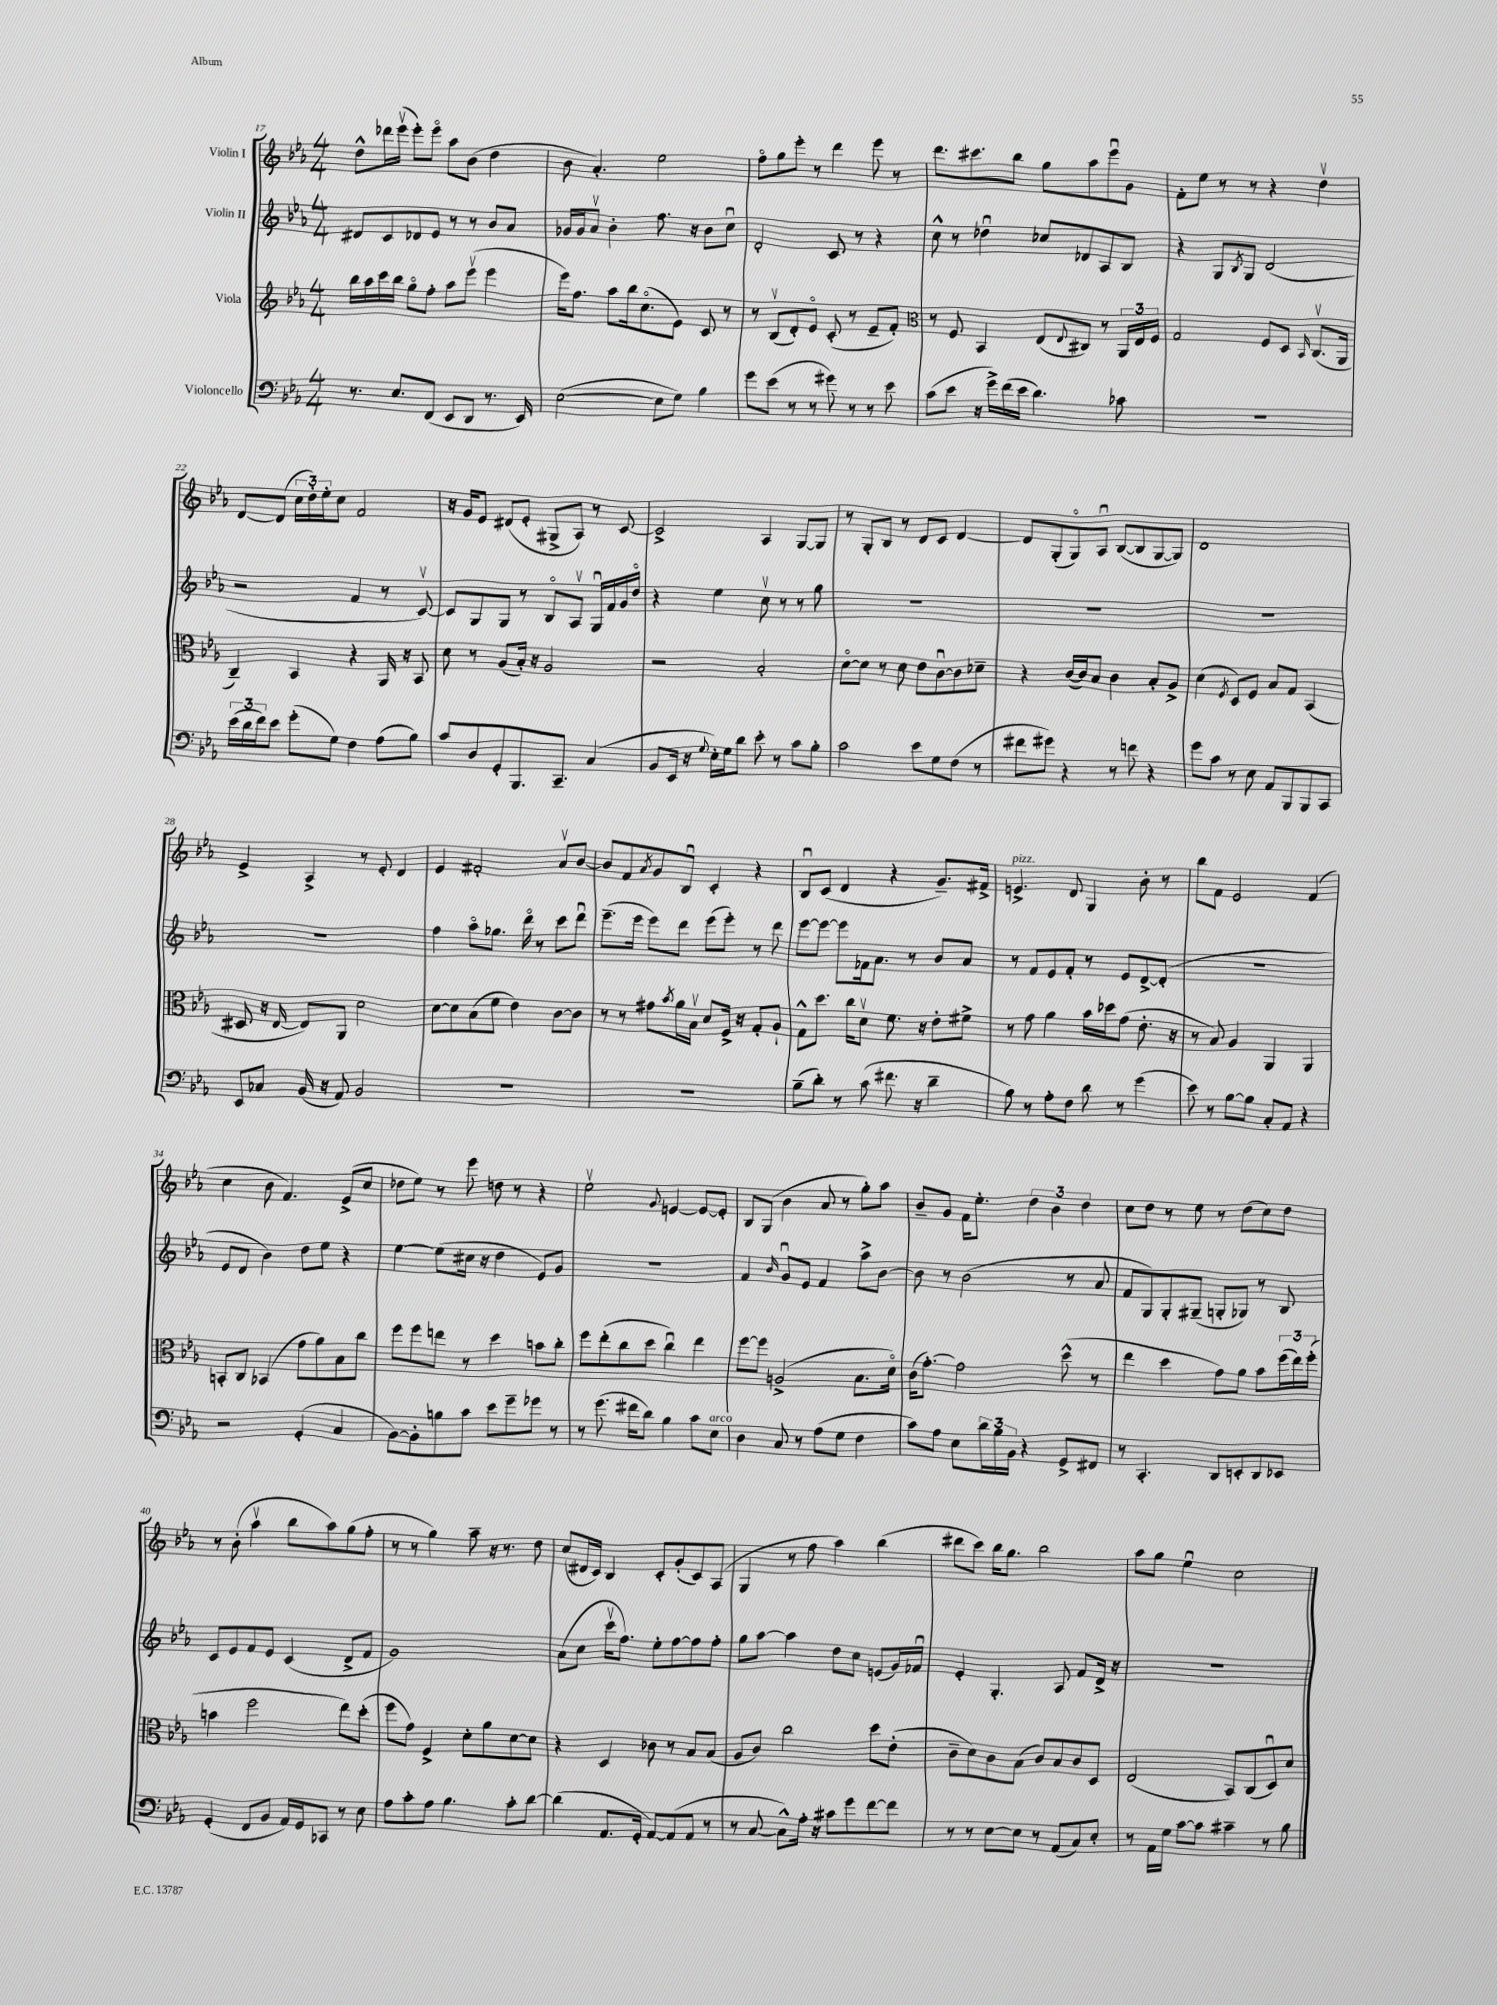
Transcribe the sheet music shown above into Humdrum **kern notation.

**kern	**kern	**kern	**kern
*staff4	*staff3	*staff2	*staff1
*clefF4	*clefG2	*clefG2	*clefG2
*k[b-e-a-]	*k[b-e-a-]	*k[b-e-a-]	*k[b-e-a-]
*M4/4	*M4/4	*M4/4	*M4/4
8.r	16bb-	8d#	8dd^^
.	16aa-	.	.
.	16ccc	8c	16ddd-
8.E-	16bb-	.	(16eee-v
.	8ggo	8d-	8eee-')
(8FF	8ff'	8e-	8eee-o
8EE-	8aa-	8r	8aa-
8DD	(8eee-v	8r	(8b-
8.r	4eee-	8b-	4dd
.	.	8a-	.
16EE-)	.	.	.
=	=	=	=
([2E-	16eee-)	16g-	8b-
.	8.ff	16g-	.
.	.	8a-v	4.a-')
.	8aa-	4b-'	.
.	16bb-	.	.
.	(8.cco	.	.
8E-]	.	8.ff	2ee-
8G)	8e-)	.	.
.	.	16r	.
4B-	8c	8b-	.
.	8r	8ccu	.
=	=	=	=
8g	8r	2d'	8ffo
(8e-	(8B-v	.	8gg
8r	8d')	.	8eee-'
8r	8e-o	.	8r
8g#)	(8c'	8c	4ddd
8r	8r	8r	.
8r	8e-~	4r	8eee-
8e-	8f')	.	8r
=	=	=	=
*	*clefC3	*	*
(8c	8r	8cc^^	8.ddd
8e-	8F	8r	.
.	.	.	8.ccc#
16r	4BB-	4dd-u	.
16g^)	.	.	.
(16f	.	.	8bb-
16e-	.	.	.
4.d)	(8E-	8cc-	8gg
.	8qqE-	.	.
.	8C#)	8d-	8aa-
.	8r	8A-	8eee-u
8c-	24AA-	8B-	8g
.	24E-	.	.
.	24F	.	.
=	=	=	=
1r	2G	4r	8f'
.	.	.	8ee-
.	.	8G	8r
.	.	8qB-	.
.	.	8G	8r
.	8F	(2d	4r
.	8D	.	.
.	16qqBB-	.	.
.	(8.Cv	.	4ddv
.	16AA-	.	.
=	=	=	=
(24e-	4C~)	2r	[8d
24d	.	.	.
24f)	.	.	.
8e-	.	.	(8d]
(8g'	4BB-	.	24cc
.	.	.	24dd')
.	.	.	24ee-'
8G)	.	.	8cc
4F	4r	4f	2f
(8A-	16AA-	8r	.
.	16r	.	.
8B-)	8BB-	[8cv)	.
=	=	=	=
8c	8d	8c]	16r
.	.	.	16g
8D	8r	8G	8e-
8GG'	(8A-	8G	(8d#
8.BBB-	16B-')	8r	8e-'
.	16r	.	.
.	2A-	8B-o	8G#^
8.CC~	.	.	.
.	.	8A-v	8A-)
(4C	.	16Gu	8r
.	.	16f	.
.	.	16g	[8c
.	.	16ddo	.
=	=	=	=
8BB-	2r	4r	2c^]
16EE-	.	.	.
16r	.	.	.
8qqG	.	.	.
16E-')	.	4ee-	.
16G	.	.	.
8d	.	.	.
8e-'	2B-'	8ccv	4A-
8r	.	8r	.
8c	.	8r	[8G
8B-'	.	8gg	8G]
=	=	=	=
2c	[8do	1r	8r
.	8d]	.	8G'
.	8r	.	8B-
.	8d	.	8r
8e-	8e-	.	8d
8G	[8cu	.	8c
(8F	8c]	.	[4d
8r	8d-~	.	.
=	=	=	=
8f#	4r	1r	8d]
8g#)	.	.	(8G'
4r	([16c	.	8Go)
.	16c])	.	.
.	8B-	.	8A-u
8r	4c	.	([8B-
8f	.	.	8B-]
4r	8B-'	.	[8G
.	8A-^	.	8G])
=	=	=	=
8g	(4d	1r	1d
8c	.	.	.
.	8qF	.	.
8r	8D)	.	.
8E-	8F	.	.
8AA-	8B-	.	.
8BBB-	8G	.	.
8BBB-	(4BB-	.	.
8CC	.	.	.
=	=	=	=
8EE-	8D#	1r	4e-^
8C-	16r	.	.
.	[16E-	.	.
(16BB-	8E-])	.	4A-^
16r	.	.	.
8AA-)	8AA-	.	.
2BB-	2d	.	8r
.	.	.	8e-'
.	.	.	4d
=	=	=	=
1r	[8d	4ff	4e-
.	8d]	.	.
.	(8B-	8aa-o	2f#'
.	8f	8.gg-	.
.	4e-)	.	.
.	.	16dddo	.
.	.	8r	.
.	[8c	8ccc	8a-v
.	8c]	8dddu	[8b-
=	=	=	=
1r	8r	(8.eee-~	8b-]
.	8r	.	8f
.	.	16eee-	.
.	.	.	8qa-
.	8g#	8eee-)	8g
.	8qb-	.	.
.	16a-	8ddd	8B-u
.	16B-v	.	.
.	8d	(8eee-	4c'
.	16F^	8eee-')	.
.	16r	.	.
.	8G'	8r	4r
.	8A-`	8ddd	.
=	=	=	=
(8B-~	8G^^	[8eee-	8B-u
8d')	8.dd	8eee-_	(8c
8r	.	8eee-]	4d
.	16cc	.	.
(8c	8dv	16f-	.
.	.	8.a-	.
8.f#	8.f	.	4r
.	.	8r	.
16r	16r	.	.
4d~	8e-'	8b-	8.g~)
.	8f#^	8a-	.
.	.	.	16f#^
=	=	=	=
8B-)	8r	8r	4.e^
8r	8g	8f	.
8A-'	4a-	8e-	.
8F	.	8f'	8d
8d	16b-	8r	4G
.	16dd-	.	.
8r	(8g	8e-	.
(4g	8.e-'	[8d^	8b-'
.	.	(8d']	8r
.	16r	.	.
=	=	=	=
8e-)	8r	1r	8bb-
8r	8B-)	.	8f
[8B-	4A-	.	2e-
8B-]	.	.	.
8C'	4AA-	.	.
8AA-	.	.	.
4r	4AA-	.	(4f
=	=	=	=
2r	8BB'	8e-	4cc
.	8C	8d	.
.	(4BB-	4b-)	8b-
.	.	.	4.f)
(4GG'	8g	8dd	.
.	8a-)	8ee-	.
4C	8B-	4r	(8e-^
.	8cc	.	8cc
=	=	=	=
[8BB-)	8ff	[4ee-	8dd-
8BB-']	8ff	.	8ee-)
8B	8ee	(8ee-]	8r
8c	8r	16cc#	8eee-
.	.	16r	.
8e-	4dd	4dd	8dd
8g~	.	.	8r
8g-	8b	8e-)	4r
8r	8cc'	8g	.
=	=	=	=
8r	8ff	1r	2ee-v
(8.g	(8ee-'	.	.
.	8cc	.	.
16f#	.	.	.
8d)	8dd	.	.
.	.	.	8qqg
4B-	4ccu)	.	[4e
8c	4ee-	.	8e_
8E-	.	.	8e']
=	=	=	=
4D	[8ff	4f	8B-
.	8ff]	.	(8G
.	.	16qqb-	.
8C	(2A^	8gu	4b-
8r	.	8e-	.
(8A-	.	4f	8a-
8G	.	.	8r
4F	8.B-	8aa-^	8gg')
.	.	[8b-	8aa-
.	16do)	.	.
=	=	=	=
8c)	(16c	8b-]	8b-~
.	[8.g')	.	.
8A-	.	8r	8g
8E-	2g]	(2b-	16f
.	.	.	8.ee-'
24d	.	.	.
24B-	.	.	.
24BB-	.	.	.
4r	.	.	6dd
.	.	.	6b-
8GG^	(8dd^^	8r	.
.	.	.	6dd
8FF#	8r	8a-	.
=	=	=	=
8r	4ee-	8f	8cc
4.CC'	.	8G)	8dd
.	4dd	8G'	8r
.	.	(8G#~	8ee-
8DD	8g)	8G'	8r
8EE'	8a-	8G-)	(8dd
8DD	8b-	8r	8cc)
8EE-	(24ff	8B-	8dd
.	24ee-)	.	.
.	(24ff'	.	.
=	=	=	=
(4GG'	4b	8c	8r
.	.	8e-	(8b-'
8FF	2ff	8f	4aa-v
8BB-	.	8e-	.
16AA-)	.	(4c	8bb-
16GG	.	.	.
8CC-	.	.	8aa-)
8r	8ee-)	8d^	(8gg
8E-	(8dd'	8f	8ff'
=	=	=	=
8A-	8ff	1g)	8r
8c'	8g)	.	8r
8A-	4F^	.	4gg)
4.B-	.	.	.
.	8d'	.	8aa-~
.	8a-	.	16r
.	.	.	8.r
8c'	[8d	.	.
[8d	8d]	.	8dd
=	=	=	=
(4d]	4r	(8a-	(8cc
.	.	8cc	16d#
.	.	.	16c)
8.AA-	4D	16cccv	4B-
.	.	8.ff)	.
16GG'	.	.	.
[8AA-)	8c-	8ee-'	8c'
(8AA-]	8r	[8ff	(8g'
8AA-	8B-	8ff]	8c)
8r	(8B-	8ff'	(8A-
=	=	=	=
8r	8A-	8gg	4G
[8C	8c)	[8aa-	.
8C^^])	2cc	4aa-]	8r
16A-'	.	.	8ff
16r	.	.	.
8c#	.	8dd	4aa-)
8g	.	8cc	.
[8f	8dd	(8e	(4bb-
8f]	(8e-'	16g)	.
.	.	16f-u	.
=	=	=	=
8r	8c~	4e-'	8ddd#
8r	8d)	.	8ccc)
[8E-	8c	4.G'	16bb-
.	.	.	8.gg
8E-]	(8B-	.	.
8r	8c)	.	2bb-
(8AA-	8B-	8A-	.
8C)	8c	8f	.
8E-'	8D	16d^	.
.	.	16r	.
=	=	=	=
8r	(2E-	1r	8aa-
16AA-	.	.	8gg
16G	.	.	.
[8c	.	.	4ee-u
8c]	.	.	.
4c#~	8BB-)	.	2cc
.	(8C	.	.
8r	8Du)	.	.
8B-	8d	.	.
==	==	==	==
*-	*-	*-	*-
